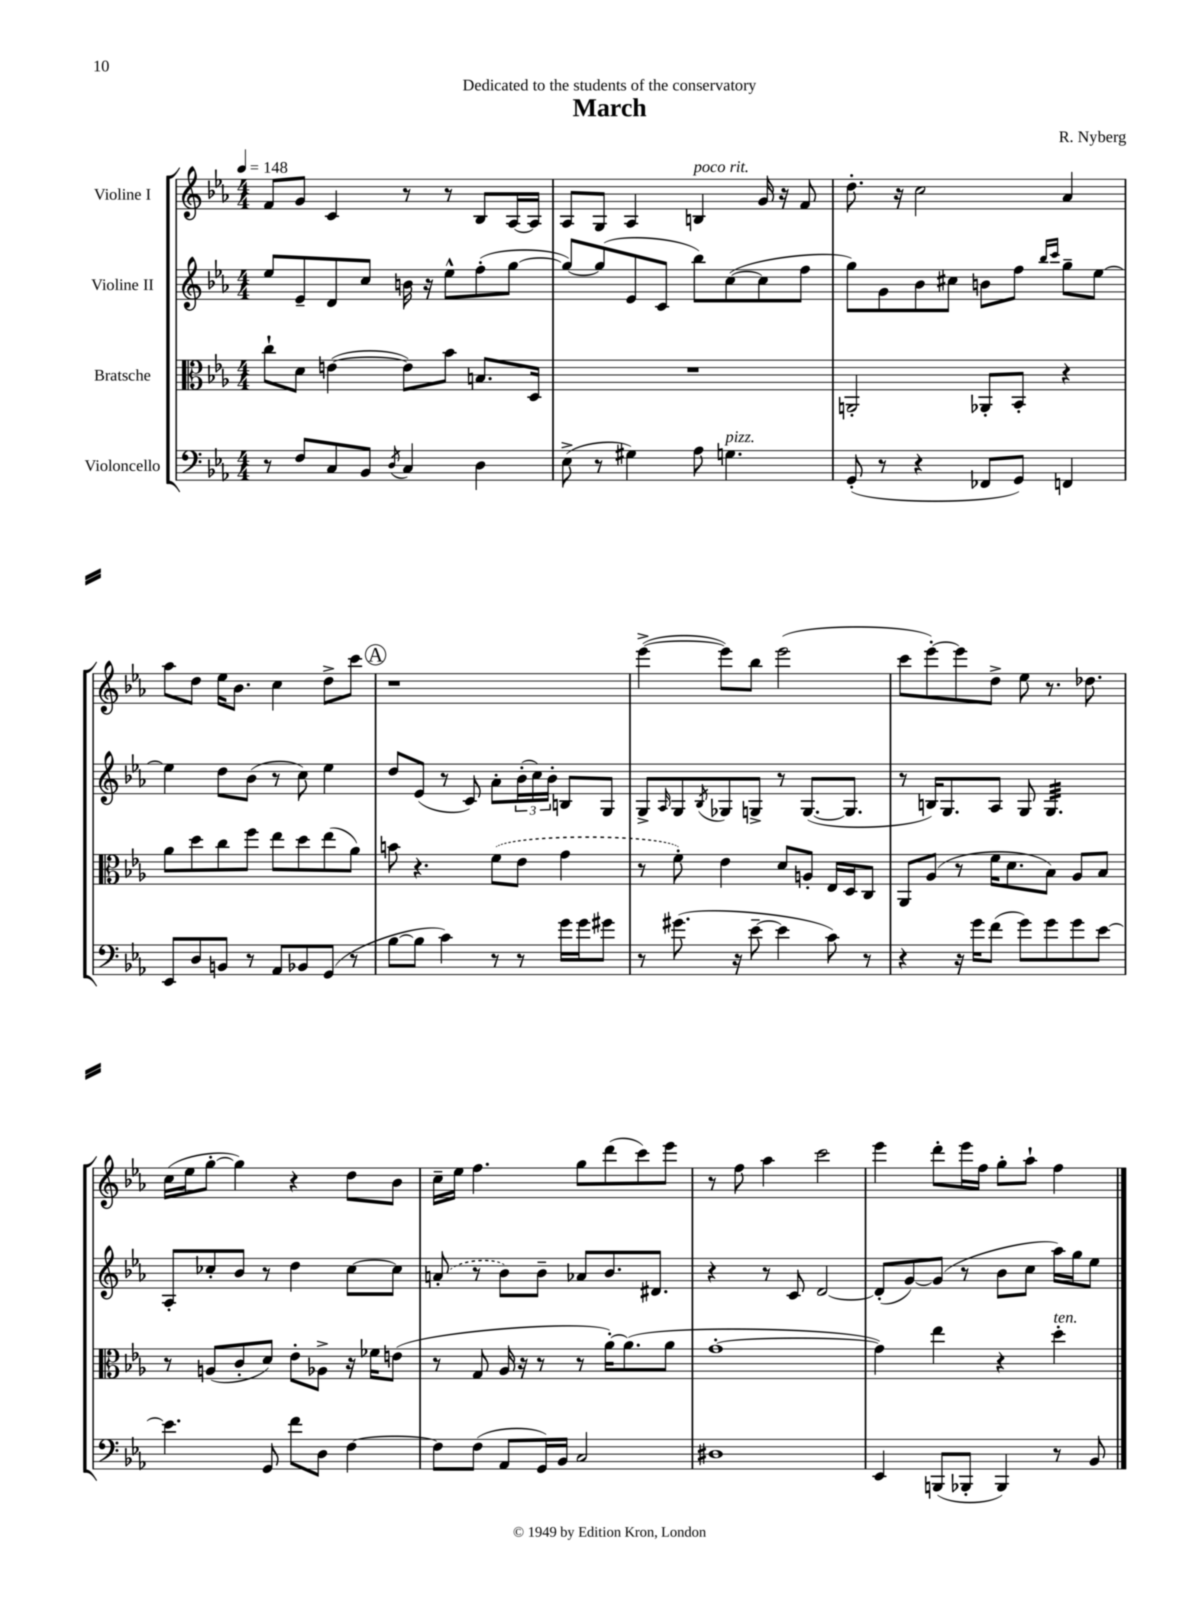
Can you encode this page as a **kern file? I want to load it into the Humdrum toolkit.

**kern	**kern	**kern	**kern
*part4	*part3	*part2	*part1
*staff4	*staff3	*staff2	*staff1
*I"Violoncello	*I"Bratsche	*I"Violine II	*I"Violine I
*clefF4	*clefC3	*clefG2	*clefG2
*k[b-e-a-]	*k[b-e-a-]	*k[b-e-a-]	*k[b-e-a-]
*M4/4	*M4/4	*M4/4	*M4/4
*MM148	*MM148	*MM148	*MM148
=1	=1	=1	=1
8r	8cc`\L	8ee-/L	8f/L
8F/L	8d\J	8e-~/	8g/J
8C/	([4en\	8d/	4c/
8BB-/J	.	8cc/J	.
8qD/	.	.	.
4C/	8e\L])	16bn\	8r
.	.	16r	.
.	8b-\J	8ee-^^\L	8r
4D\	8.Bn/L	(8ff'\	8B-/L
.	.	[8gg\J	[16A-/L
.	16D/Jk	.	16A-/JJ]
=2	=2	=2	=2
(8E-^\	1r	8gg/L_)	8A-/L
8r	.	(8gg/]	8G/J
4G#X\)	.	8e-/	4A-/
.	.	8c/J	.
!	!	!	!LO:TX:a:i:t=poco rit.
8A-\	.	8bb-\L)	4Bn/
!LO:TX:a:i:t=pizz.	!	!	!
4.Gn\	.	([8cc\	.
.	.	8cc\]	16g/
.	.	.	16r
.	.	8ff\J	8f/
=3	=3	=3	=3
(8GG'/	2AAn'/	8gg\L)	8.dd'\
8r	.	8g\	.
.	.	.	16r
4r	.	8b-\	2cc\
.	.	8cc#X\J	.
8FF-X/L	8AA-X'/L	8bn\L	.
8GG/J)	8BB-'/J	8ff\J	.
.	.	16qqbb-/LL	.
.	.	16qqccc/JJ	.
4FFn/	4r	8gg~\L	4a-/
.	.	[8ee-\J	.
!!LO:LB:g=z
=4	=4	=4	=4
8EE-/L	8a-\L	4ee-\]	8aa-\L
8D/	8dd\	.	8dd\J
8BBn/J	8cc\	8dd\L	16ee-\KL
.	.	.	8.b-\J
8r	8ff\J	(8b-\J	.
8AA-/L	8ee-\L	8r	4cc\
8BB-X/	8dd\	8cc\)	.
(8GG/J	(8ee-\	4ee-\	8dd^\L
8r	8a-\J)	.	8ccc\J
!!LO:REH:place=s1:t=A
=5	=5	=5	=5
[8B-\L	8bn\	8dd/L	1r
8B-\J]	4.r	(8e-/J	.
4c\)	.	8r	.
.	.	8c/)	.
8r	(8f\L	8a-'\L	.
8r	8e-\J	(24b-'\L	.
.	.	24cc\)	.
.	.	24b-'\JJ	.
16g\LL	4g\	8Bn/L	.
16g\J	.	.	.
8g#X\J	.	8G/J	.
=6	=6	=6	=6
8r	8r	8G^/L	([4eee-^\
.	.	16qqA-/	.
(8.g#X\	8f'\)	8G/	.
.	.	8qB-/	.
.	4e-\	8G-X/	8eee-\L])
16r	.	.	.
[8e-~\	.	8Gn^/J	8bb-\J
4e-\]	8d/L	8r	(2eee-\
.	8An'/J	([8.G/L	.
8c\)	16E-/LL	.	.
.	16D/J	8.G/J]	.
8r	8C/J	.	.
=7	=7	=7	=7
4r	8AA-/L	8r	8ccc\L
.	(8A-/J	16Bn/KL)	[8eee-'\)
.	.	8.G/	.
16r	8r	.	8eee-\]
16g\KL	.	.	.
(8f\J	16f\KL	8A-/J	8dd^\J
.	8.d\	.	.
8g\L)	.	8G/	8ee-\
*	*	*tremolo	*
8g\	8B-\J)	32G/LLL	8.r
.	.	32G/	.
.	.	32G/	.
.	.	32G/	.
8g\	8A-/L	32G/	.
.	.	32G/	.
.	.	32G/	8.dd-X\
.	.	32G/	.
[8e-\J	8B-/J	32G/	.
.	.	32G/	.
.	.	32G/	.
.	.	32G/JJJ	.
*	*	*Xtremolo	*
!!LO:LB:g=z
=8	=8	=8	=8
4.e-\]	8r	8A-'/L	(16cc\LL
.	.	.	16ee-\J
.	(8An/L	8cc-X'/	[8gg'\J
.	8c'/	8b-/J	4gg\])
8GG/	8d/J)	8r	.
8f\L	8e-'\L	4dd\	4r
8D\J	8A-X^\J	.	.
[4F\	16r	[8cc-\L	8dd\L
.	16f-X\KL	.	.
.	(8en\J	8cc-\J]	8b-\J
=9	=9	=9	=9
8F\L]	8r	(8an'/	16cc~\LL
.	.	.	16ee-\JJ
(8F\J	8G/	8r	4.ff\
8AA-/L	16A-/	8b-\L)	.
.	16r	.	.
16GG/L)	8r	8b-~\J	.
16BB-/JJ	.	.	.
2C/	8r	8a-X/L	8gg\L
.	[16a-'\KL)	8.b-/	(8ddd\
.	(8.a-\]	.	.
.	.	.	8ccc\)
.	.	8.d#X/J	.
.	8a-\J	.	8eee-\J
=10	=10	=10	=10
1D#X	[1g'	4r	8r
.	.	.	8ff\
.	.	8r	4aa-\
.	.	8c/	.
.	.	[2d/	2ccc\
=11	=11	=11	=11
4EE-/	4g\])	(8d'/L]	4eee-\
.	.	[8g/)	.
(8BBBn/L	4ee-\	(8g/J]	8ddd'\L
8BBB-X'/J	.	8r	16eee-\L
.	.	.	16ff\JJ
4BBB-/)	4r	8b-\L	8gg'\L
.	.	8cc\J	8aa-`\J
!	!LO:TX:a:i:t=ten.	!	!
8r	4dd'\	16aa-\LL)	4ff\
.	.	16gg\J	.
8BB-/	.	8ee-\J	.
==	==	==	==
*-	*-	*-	*-
